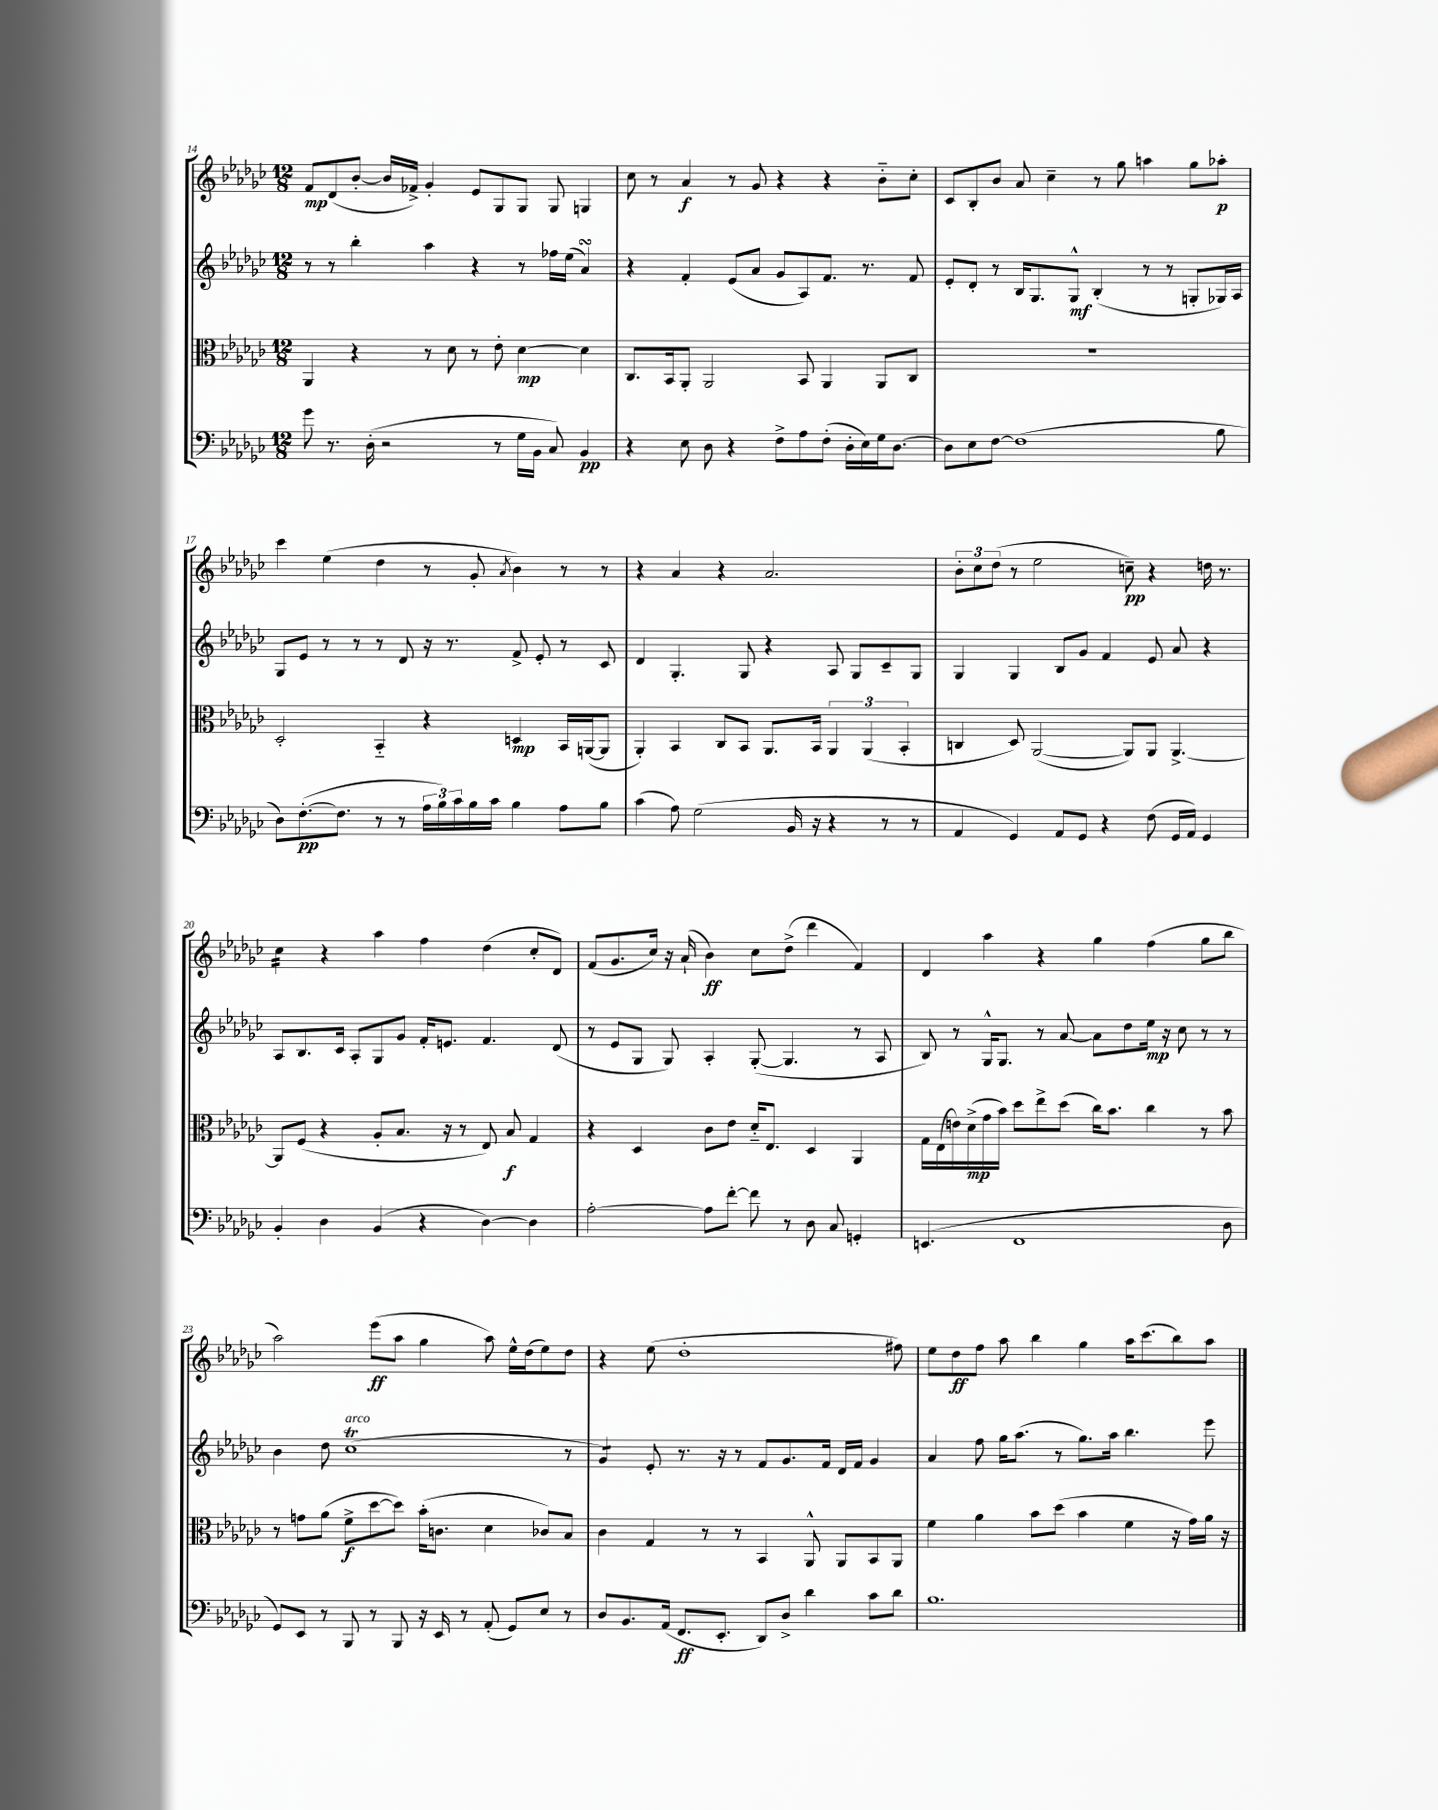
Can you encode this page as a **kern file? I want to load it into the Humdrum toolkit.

**kern	**kern	**kern	**kern
*staff4	*staff3	*staff2	*staff1
*clefF4	*clefC3	*clefG2	*clefG2
*k[b-e-a-d-g-c-]	*k[b-e-a-d-g-c-]	*k[b-e-a-d-g-c-]	*k[b-e-a-d-g-c-]
*M12/8	*M12/8	*M12/8	*M12/8
8g-\	4AA-/	8r	8f/L
8.r	.	8r	(8d-/
.	4r	4bb-'\	[8b-'/J
(16D-'\	.	.	.
2r	.	.	16b-/]LL
.	.	.	16f-^/JJ)
.	8r	4aa-\	4g-'/
.	8d-\	.	.
.	8r	4r	8e-/L
8r	8e-'\	.	8G-/
16G-\LL	[4d-\	8r	8G-/J
16BB-\JJ	.	.	.
8C-/)	.	16ff-\LL	8G-/
.	.	(16ee-\JJ	.
4BB-/	4d-\]	4a-/)	4G/
=	=	=	=
4r	8.C-/L	4r	8cc-\
.	.	.	8r
.	16BB-/k	.	.
8E-\	8AA-'/J	4f'/	4a-/
8D-\	2AA-/	.	.
4r	.	(8e-/L	8r
.	.	8a-/J	8g-/
8F^\L	.	8g-/L	4r
8A-\	8BB-/	8A-/)	.
(8F'\J	4AA-/	8.f/J	4r
16D-'\LL	.	.	.
16E-\)	.	8.r	.
16G-\J	8AA-/L	.	8b-'~\L
[8.D-\J	.	.	.
.	8C-/J	8f/	8cc-'\J
=	=	=	=
8D-\]L	1.r	8e-'/L	8c-/L
8E-\	.	8d-'/J	8B-'/
[8F\J	.	8r	8b-/J
(1F]	.	16B-/LK	8a-/
.	.	8.G-/	.
.	.	.	4cc-~\
.	.	8G-^^/J	.
.	.	(4B-'/	8r
.	.	.	8gg-\
.	.	8r	4aa\
.	.	8r	.
.	.	8G'/L	8gg-\L
8B-\	.	16G-/L)	8aa-'\J
.	.	16A-/JJ	.
=	=	=	=
8D-\L)	2D-'/	8G-/L	4ccc-\
([8.F'\	.	8e-/J	.
.	.	8r	(4ee-\
8.F\]J	.	.	.
.	.	8r	.
8r	4BB-'~/	8r	4dd-\
8r	.	8d-/	.
24A-\LL	4r	16r	8r
24B-\)	.	.	.
.	.	8.r	.
24c-\	.	.	.
16B-\	.	.	8g-'/
16c-\JJ	.	.	.
.	.	.	8qa-/
4B-\	4D/	8f^/	4b-\)
.	.	8e-'/	.
8A-\L	16BB-/LL	8r	8r
.	([16AA/J	.	.
8B-\J	8AA/]J	8c-/	8r
=	=	=	=
(4c-\	4AA-'/)	4d-/	4r
8A-\)	4BB-/	4.G-'/	4a-/
(2G-\	.	.	.
.	8C-/L	.	4r
.	8BB-/J	8G-/	.
.	8.AA-/L	4r	2.a-/
16BB-/	.	.	.
16r	16BB-/Jk	.	.
4r	6AA-/	8A-/	.
.	.	8G-/L	.
.	(6AA-/	.	.
8r	.	8c-~/	.
.	6BB-'/	.	.
8r	.	8G-/J	.
=	=	=	=
4AA-/	4C/	4G-/	12b-'\L
.	.	.	12cc-\
.	.	.	(12dd-\J
4GG-/)	8D-/)	4G-/	8r
.	([2AA-/	.	2ee-\
8AA-/L	.	8B-/L	.
8GG-/J	.	8g-/J	.
4r	.	4f/	.
.	8AA-/]L)	.	8cc~\)
(8F\	8AA-/J	8e-/	4r
16GG-/LL	[4.AA-^/	8a-/	.
16AA-/JJ)	.	.	.
4GG-/	.	4r	16dd\
.	.	.	8.r
=	=	=	=
4BB-'/	8AA-/]L	8A-/L	4cc-\
.	(8F/J	8.B-/	.
4D-\	4r	.	4r
.	.	16c-/Jk	.
.	.	8A-'/L	.
(4BB-/	8A-'/L	8G-/	4aa-\
.	8.B-/J	8g-/J	.
4r	.	16f'/LK	4ff\
.	16r	8.e/J	.
.	8r	.	.
[4D-\)	8E-/)	4.f/	(4dd-\
.	8B-/	.	.
4D-\]	4G-/	.	8cc-'/L
.	.	(8d-/	8d-/J)
=	=	=	=
[2A-'\	4r	8r	(8f/L
.	.	8e-/L	8.g-/
.	4D-/	8G-/J	.
.	.	.	16cc-/Jk)
.	.	8G-/)	16r
.	.	.	(16a-`/
8A-\]L	8c-\L	4A-'/	4b-\)
[8f'\J	8e-\J	.	.
8f\]	16d-'~/LK	([8G-'/	8cc-\L
.	8.E-/J	.	.
8r	.	4.G-/]	(8dd-^\J
8D-\	4D-/	.	4ddd-\
8C-/	.	.	.
4GG'/	4AA-/	8r	4f/)
.	.	8A-/	.
=	=	=	=
(4.EE/	16G-\LL	8B-/)	4d-/
.	(16E-\	.	.
.	16e\)	8r	.
.	(16d-^\	.	.
.	16g-\	16G-^^/LK	4aa-\
.	16b-\JJ)	8.G-/J	.
1FF	8dd-\L	.	.
.	8ee-^\	8r	4r
.	(8dd-\J	[8a-/	.
.	16cc-\LK)	8a-\]L	4gg-\
.	8.b-\J	.	.
.	.	8dd-\	.
.	4cc-\	16ee-\Jk	(4ff\
.	.	16r	.
.	.	8cc-\	.
.	8r	8r	8gg-\L
8D-\	8b-\	8r	8bb-\J
=	=	=	=
8GG-/L)	8r	4b-\	2aa-\)
8EE-/J	8g\L	.	.
8r	(8a-\J	8dd-\	.
8BBB-/	8f^\L	(1cc-	.
8r	[8dd-\	.	(8eee-\L
8BBB-/	8dd-\]J)	.	8aa-\J
16r	(16b-'\LK	.	4gg-\
16EE-/	8.c\J	.	.
8r	.	.	.
(8AA-'/	4d-\	.	8aa-\)
8GG-/L)	.	.	16ee-^^\LL
.	.	.	(16dd-\J
8E-/J	8c-/L)	.	8ee-\)
8r	8B-/J	8r	8dd-\J
=	=	=	=
8D-/L	4c-\	4g-/)	4r
8.BB-/	.	.	.
.	4G-/	8e-'/	(8ee-\
(16AA-/Jk	.	.	.
8.FF/L	.	8.r	1dd-'
.	8r	.	.
8.EE-'/J	.	16r	.
.	8r	8r	.
8DD-/L)	4BB-/	8f/L	.
8D-^/J	.	8.g-/	.
4d-\	8AA-^^/	.	.
.	.	16f/Jk	.
.	8AA-/L	16d-/LL	.
.	.	16f/JJ	.
8c-\L	8BB-/	4g-/	.
8d-\J	8AA-/J	.	8ff#\)
=	=	=	=
1.B-	4f\	4a-/	8ee-\L
.	.	.	8dd-\
.	4a-\	8ff\	8ff\J
.	.	16gg-\LK	8aa-\
.	.	(8.aa-\J	.
.	8b-\L	.	4bb-\
.	(8dd-\J	8r	.
.	4b-\	8.gg-\L)	4gg-\
.	.	16aa-\Jk	.
.	4f\	4.bb-\	16aa-\LK
.	.	.	(8.ccc-\
.	16r	.	8bb-\)
.	16g-\LL)	.	.
.	16a-\JJ	8eee-\	8aa-\J
.	16r	.	.
==	==	==	==
*-	*-	*-	*-
